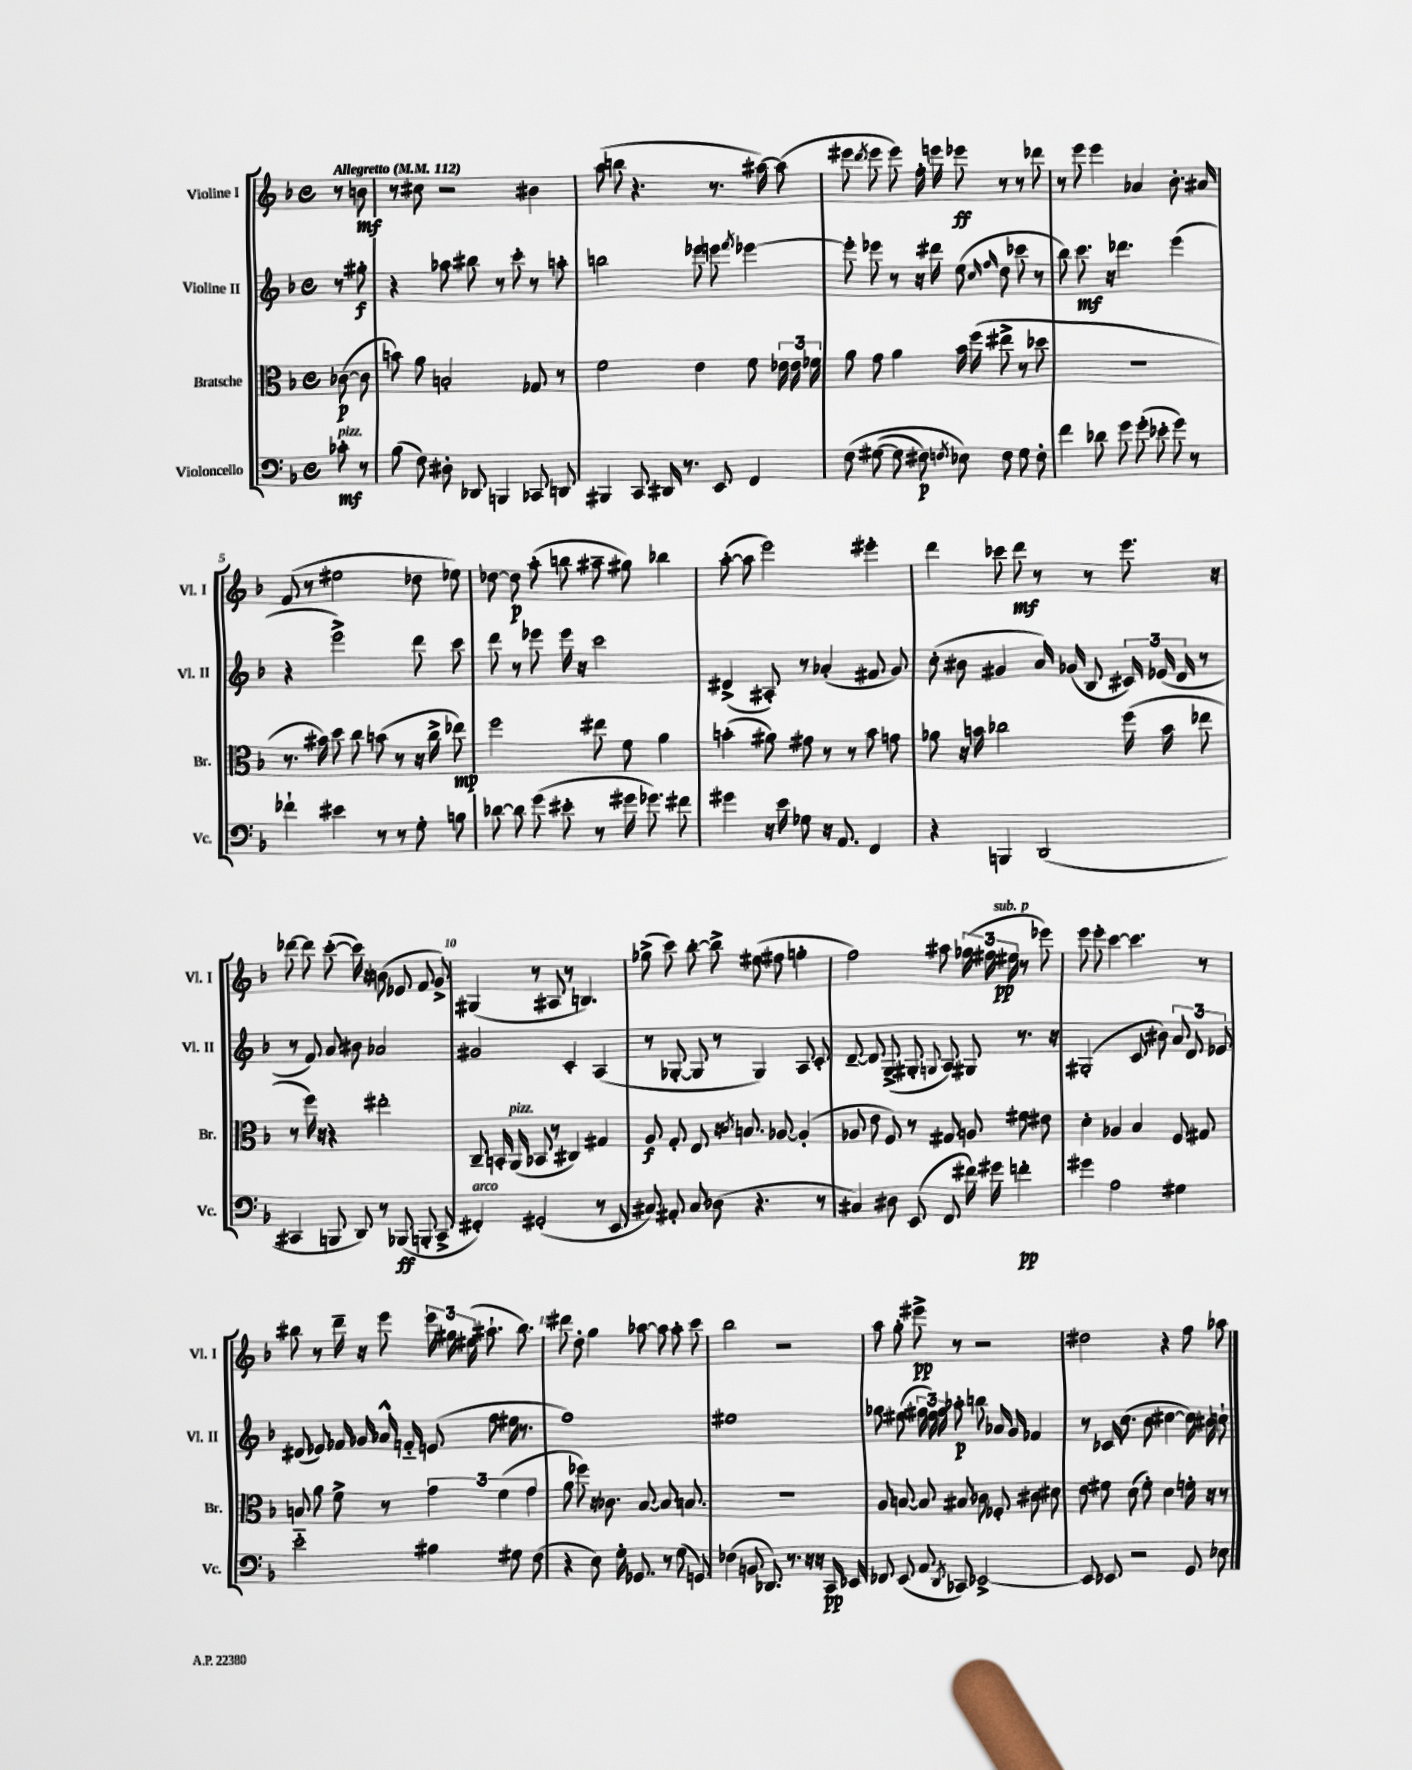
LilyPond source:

<<
\new StaffGroup <<
\new Staff = "s0" \with { instrumentName = "Violine I" shortInstrumentName = "Vl. I" } {
    \clef treble \key f \major \defaultTimeSignature \time 4/4 \partial 4 \tempo "Allegretto" 4 = 112
    \autoBeamOff r8 b'8\mf |
    r8 cis''8 r2 bis'4 |
    a''8( b''8 r4. r8. ais''16~) ais''8( |
    eis'''8 \acciaccatura { d'''8 } eis'''8 eis'''8) f''16-. e'''16 ees'''8\ff r8 r8 des'''8 |
    r8 e'''8 e'''4 aes'4 bes'8.-. ais'16 |
    f'8( r8 eis''2 des''8 ees''8) |
    des''8~ des''8\p a''8-.( b''8 ais''8-- gis''8) bes''4 |
    a''8~-.( a''8 e'''2) eis'''4-. |
    d'''4 ces'''8 d'''8\mf r8 r8 e'''8. r16 |
    des'''8~ des'''8 c'''8~-.( c'''16) r16 b'8( ees'8 f'8 g'8->) |
    gis4( r8 ais8 r8 b4.) |
    ges''8->( c'''8) bes''8~-. bes''8-> eis''8( fis''8 g''4-. |
    f''2) ais''8 \tuplet 3/2 { ges''16( fis''16 eis''16\pp^\markup { \italic "sub. p" } } r8 ees'''8) |
    e'''8 e'''8-. c'''4~ c'''4. r8 |
    bis''8 r8 d'''16-- r16 e'''8 \tuplet 3/2 { e'''16 gis''16 eis''16( } ais''8.-! bis''8.) |
    dis'''8 d''8-. g''4 aes''8~ aes''8 aes''8-. c'''8 |
    bes''2 r2 |
    a''8 g''8-. eis'''8->\pp r8 r2 |
    dis''2 r4 f''8 aes''8 \bar "|." |
}
\new Staff = "s1" \with { instrumentName = "Violine II" shortInstrumentName = "Vl. II" } {
    \clef treble \key f \major \defaultTimeSignature \time 4/4 \partial 4
    \autoBeamOff r8 gis''8-.\f |
    r4 aes''8 bis''8 r8 c'''8-. r8 a''8-. |
    b''2 ees'''8 e'''8 \acciaccatura { f'''8 } ees'''4~ |
    ees'''8-. ees'''8 r8 r16 dis'''16 e''8( \grace { c''16 f''16 } d''8 ces'''8 r8 |
    bes''8) c'''8.\mf r16 des'''4. e'''4( |
    r4 e'''2->) d'''8 c'''8 |
    d'''8 r8 ees'''8 ees'''16 r16 c'''2 |
    dis'4->( ais8-.) r8 aes'4-.( fis'8 g'8) |
    c''8-.( bis'8 gis'4 a'16) ges'16( bes8 \tuplet 3/2 { cis'16) ees'16( d'16 } r8 |
    r8 f'8) a'8 bis'8 aes'2 |
    gis'2 c'4-. a4( |
    r8 ges8~-. ges8 r8 ges4) a8 c'8-. |
    d'8~-- d'8 g8->( gis8-. \appoggiatura { g8 } a8) gis8 r8. r16 |
    gis2-.( c'8 bis'8) \tuplet 3/2 { a'8 d'8 ees'8 } |
    dis'8( ees'8) fes'16 ges'16 aes'16-^ f'16-_ e'8( f''8 eis''16 r8. |
    f''1) |
    eis''1 |
    ges''8 eis''8( \tuplet 3/2 { fis''16 eis''16) fis''16 } aes''8-.\p b''8 aes'16 g'16 fes'4 |
    r8 ces'16 c''8.( bes'8 cis''4~ cis''16) bis'16 c''8-! \bar "|." |
}
\new Staff = "s2" \with { instrumentName = "Bratsche" shortInstrumentName = "Br." } {
    \clef alto \key f \major \defaultTimeSignature \time 4/4 \partial 4
    \autoBeamOff ces'8~\p( ces'8 |
    b'8) a'8 b2-. ges8 r8 |
    f'2 e'4 f'8 \tuplet 3/2 { ees'16 ees'16 fes'16 } |
    a'8 g'8 a'4 bes'16 f''16( eis''8-> r8 des''8 |
    R1 |
    r8. bis'16) d''8 c''8 b'8( r8 r16 c''16-> ees''8\mp) |
    f''2 eis''8 f'8 a'4 |
    b'4-.( ais'8) gis'8 r8 r8 b'8 g'8 |
    aes'8 r16 b'16 ces''2 f''16( b'16 ees''8 |
    r8 f''16) r16 r4 eis''2-. |
    c8-- b,16-. a,16^\markup { \italic "pizz." }( bes,8 r8 cis4) gis4 |
    a8\f g8-. e8 r16 \acciaccatura { c'8 } b8. aes8~ aes4-.( |
    aes8 e'8 f8) r8 gis8 a8 fis'8 eis'8 |
    d'4-. aes4 bes4 f8 gis8 |
    b8 a'8 f'8-> r8 \tuplet 3/2 { g'4 f'4( g'4 } |
    a'8 fes''8) r16 ces'8. bes8~ bes8. b8. |
    R1 |
    a8 b8~ b8 bis8 ces'8 fes8-. cis'8 dis'8 |
    e'8 fis'8 d'8( fis'8-.) d'4 f'16-. r16 r8 \bar "|." |
}
\new Staff = "s3" \with { instrumentName = "Violoncello" shortInstrumentName = "Vc." } {
    \clef bass \key f \major \defaultTimeSignature \time 4/4 \partial 4
    \autoBeamOff ces'8-.\mf^\markup { \italic "pizz." } r8 |
    bes8( f8) dis8-. des,8 b,,4 ces,8 d,8 |
    bis,,4 c,8 dis,16 r8. e,8 f,4 |
    f8\( gis8~( gis8 fis8\p) \acciaccatura { f8 } ees8\) f8 gis8 f8-. |
    f'4 des'8 g'8 g'8-.( ees'8-. g'8) r8 |
    fes'4-! eis'4 r8 r8 g8-. b8 |
    des'8~ des'8 g'8( eis'8-. r8 gis'16 ges'8.) fis'8 |
    gis'4 r16 e'16 ges8 r16 a,8. f,4 |
    r4 b,,4 d,2( |
    cis,4 b,,8 d,8) r8 bes,,8\ff( b,,8-. cis,8-> |
    fis,4-.^\markup { \italic "arco" }) gis,2-.( r8 e,8 |
    cis8) ais,8-. cis8 des8( r4. r8 |
    cis4) dis8 e,8( f,8 fis'16) gis'16 f'4-.\pp |
    gis'4 a2 gis4 |
    e'2-_ bis4 gis8 f8( |
    r4 e8) g16-. ges,8. r8 g8( g,8) |
    fes4( b,8 des,8.) r8. r16 r16 c,16\pp ees,16 |
    fes,8 e,8( a,8 \acciaccatura { d,8 } ces,8) ees,2~-> |
    ees,8 ees,8 r2 g,8 ees8 \bar "|." |
}
>>
>>
\layout { \context { \Score \override BarNumber.break-visibility = ##(#f #t #t) barNumberVisibility = #(every-nth-bar-number-visible 5) } }
